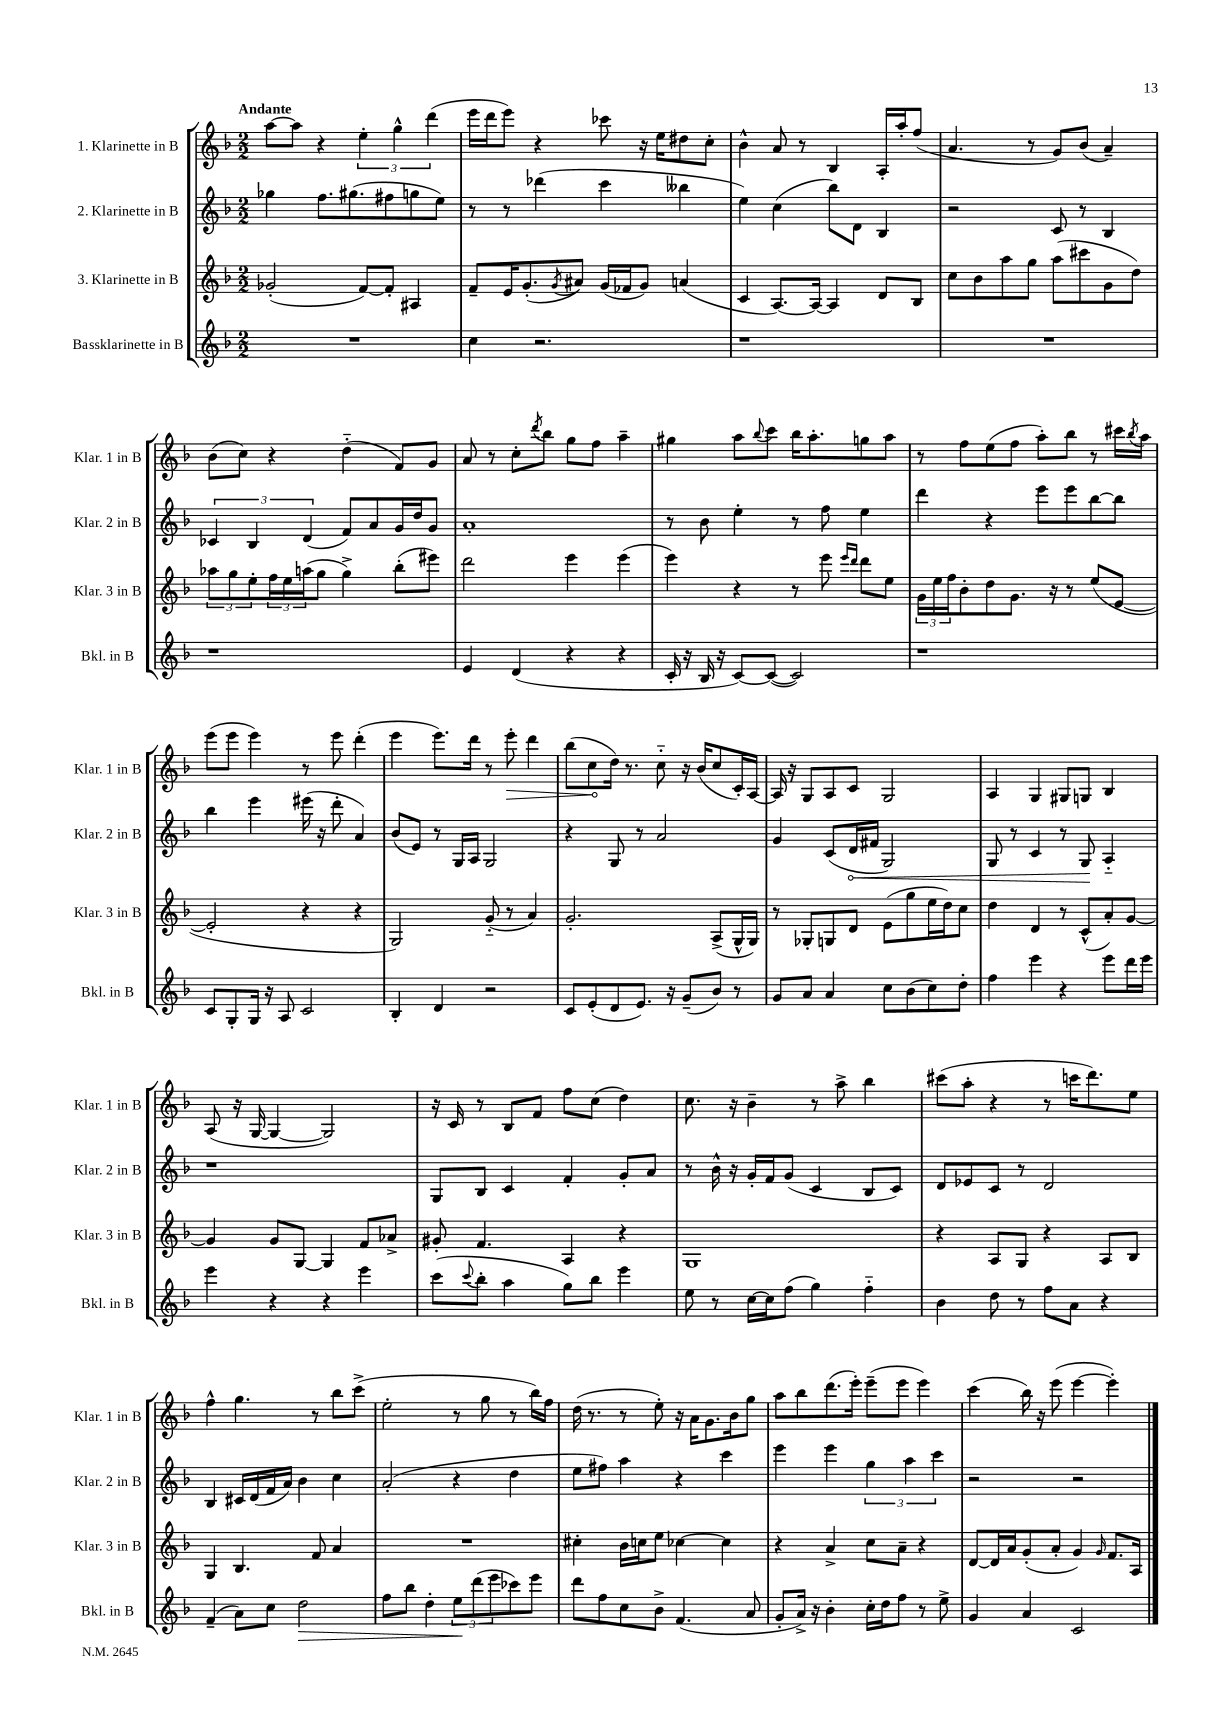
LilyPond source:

<<
\new StaffGroup <<
\new Staff = "s0" \with { instrumentName = "1. Klarinette in B" shortInstrumentName = "Klar. 1 in B" } {
    \clef treble \key f \major \numericTimeSignature \time 2/2 \tempo "Andante"
    a''8~ a''8 r4 \tuplet 3/2 { e''4-. g''4-^ d'''4( } |
    e'''16 d'''16 e'''8) r4 ces'''8 r16 e''16 dis''8 c''8-. |
    bes'4-^ a'8 r8 bes4 a16-. a''16-. f''8( |
    a'4. r8 g'8) bes'8( a'4--) |
    bes'8( c''8) r4 d''4-_( f'8) g'8 |
    a'8 r8 c''8-. \acciaccatura { d'''8 } bes''8 g''8 f''8 a''4-- |
    gis''4 a''8 \appoggiatura { bes''8 } c'''8 bes''16 a''8.-. g''8 a''8 |
    r8 f''8 e''8( f''8 a''8-.) bes''8 r8 cis'''16 \acciaccatura { bes''8 } a''16 |
    e'''8( e'''8 e'''4) r8 e'''8 d'''4-.( |
    e'''4 e'''8.) d'''16 r8 \once \override Hairpin.circled-tip = ##t e'''8-.\> d'''4 |
    bes''8( c''8\! d''16) r8. c''8-_ r16 bes'16( c''8 c'16-.) a16~ |
    a16 r16 g8 a8 c'8 g2 |
    a4 g4 gis8 g8 bes4 |
    a8( r16 g16~ g4~ g2) |
    r16 c'16 r8 bes8 f'8 f''8 c''8( d''4) |
    c''8. r16 bes'4-- r8 a''8-> bes''4 |
    cis'''8( a''8-. r4 r8 c'''16 d'''8.) e''8 |
    f''4-^ g''4. r8 bes''8 c'''8->( |
    e''2-. r8 g''8 r8 bes''16) f''16 |
    d''16( r8. r8 e''8-.) r16 a'16 g'8. bes'16 g''8 |
    a''8 bes''8 d'''8.( e'''16-.) e'''8--( e'''8 e'''4) |
    c'''4( bes''16) r16 e'''8( e'''4~ e'''4-.) \bar "|." |
}
\new Staff = "s1" \with { instrumentName = "2. Klarinette in B" shortInstrumentName = "Klar. 2 in B" } {
    \clef treble \key f \major \numericTimeSignature \time 2/2
    ges''4 f''8. gis''8.( fis''8 g''8 e''8) |
    r8 r8 des'''4( c'''4 beses''4 |
    e''4) c''4( bes''8) d'8 bes4 |
    r2 c'8 r8 bes4 |
    \tuplet 3/2 { ces'4 bes4 d'4( } f'8) a'8 g'16 d''16 g'8 |
    a'1-. |
    r8 bes'8 e''4-. r8 f''8 e''4 |
    d'''4 r4 e'''8 e'''8 bes''8~ bes''8 |
    bes''4 e'''4 eis'''16( r16 d'''8-. a'4) |
    bes'8( e'8) r8 g16 a16 g2 |
    r4 g8 r8 a'2 |
    g'4 c'8( \once \override Hairpin.circled-tip = ##t d'16\< fis'16 g2) |
    g8 r8 c'4 r8 g8\! a4-_ |
    r1 |
    g8 bes8 c'4 f'4-. g'8-. a'8 |
    r8 bes'16-^ r16 g'16-. f'16 g'8( c'4 bes8 c'8) |
    d'8 ees'8 c'8 r8 d'2 |
    bes4 cis'16 d'16( f'16 a'16) bes'4 c''4 |
    a'2-.( r4 d''4 |
    e''8 fis''8) a''4 r4 c'''4 |
    e'''4 e'''4 \tuplet 3/2 { g''4 a''4 c'''4 } |
    r2 r2 \bar "|." |
}
\new Staff = "s2" \with { instrumentName = "3. Klarinette in B" shortInstrumentName = "Klar. 3 in B" } {
    \clef treble \key f \major \numericTimeSignature \time 2/2
    ges'2-.( f'8~) f'8-. ais4 |
    f'8-- e'16 g'8.-.( \acciaccatura { g'8 } ais'8) g'16( fes'16 g'8) a'4( |
    c'4 a8.~) a16~ a4 d'8 bes8 |
    c''8 bes'8 a''8 g''8 a''8( cis'''8 g'8 d''8) |
    \tuplet 3/2 { aes''8 g''8 e''8-. } \tuplet 3/2 { f''16 e''16 a''16( } g''8 g''4->) bes''8-.( eis'''8) |
    d'''2 e'''4 e'''4( |
    e'''4) r4 r8 e'''8 \grace { e'''16 d'''16 } d'''8 e''8 |
    \tuplet 3/2 { g'16 e''16 f''16 } bes'8-. d''8 g'8. r16 r8 e''8( e'8~ |
    e'2-. r4 r4 |
    g2) g'8-_( r8 a'4) |
    g'2.-. a8->( g16-^ g16) |
    r8 ges8-. g8 d'8 e'8( g''8 e''16 d''16) c''8 |
    d''4 d'4 r8 c'8-^( a'8-.) g'8~ |
    g'4 g'8 g8~ g4 f'8 aes'8-> |
    gis'8-. f'4. a4 r4 |
    g1 |
    r4 a8 g8 r4 a8 bes8 |
    g4 bes4. f'8 a'4 |
    R1 |
    cis''4-. bes'16 c''16 e''8 ces''4~ ces''4 |
    r4 a'4-> c''8 a'8-- r4 |
    d'8~ d'16 a'16 g'8-.( a'8-. g'4) \grace { g'16 } f'8. a16 \bar "|." |
}
\new Staff = "s3" \with { instrumentName = "Bassklarinette in B" shortInstrumentName = "Bkl. in B" } {
    \clef treble \key f \major \numericTimeSignature \time 2/2
    R1 |
    c''4 r2. |
    r1 |
    R1 |
    r1 |
    e'4 d'4( r4 r4 |
    c'16-. r16 bes16 r16 c'8~) c'8~( c'2) |
    r1 |
    c'8 g8-. g16 r16 a8 c'2 |
    bes4-. d'4 r2 |
    c'8 e'8-.( d'8 e'8.) r16 g'8--( bes'8) r8 |
    g'8 a'8 a'4 c''8 bes'8( c''8) d''8-. |
    f''4 e'''4 r4 e'''8 d'''16 e'''16 |
    e'''4 r4 r4 e'''4 |
    c'''8( \appoggiatura { c'''8 } bes''8-. a''4 g''8) bes''8 e'''4 |
    e''8 r8 c''16~ c''16 f''8( g''4) f''4-_ |
    bes'4 d''8 r8 f''8 a'8 r4 |
    f'4--( a'8) c''8 d''2\> |
    f''8 bes''8 d''4-. \tuplet 3/2 { e''8\! d'''8( e'''8 } ces'''8) e'''8 |
    d'''8 f''8 c''8 bes'8-> f'4.( a'8 |
    g'8-. a'16->) r16 bes'4-. c''16-. d''16 f''8 r8 e''8-> |
    g'4 a'4 c'2 \bar "|." |
}
>>
>>
\layout { \context { \Score \remove "Bar_number_engraver" } }
